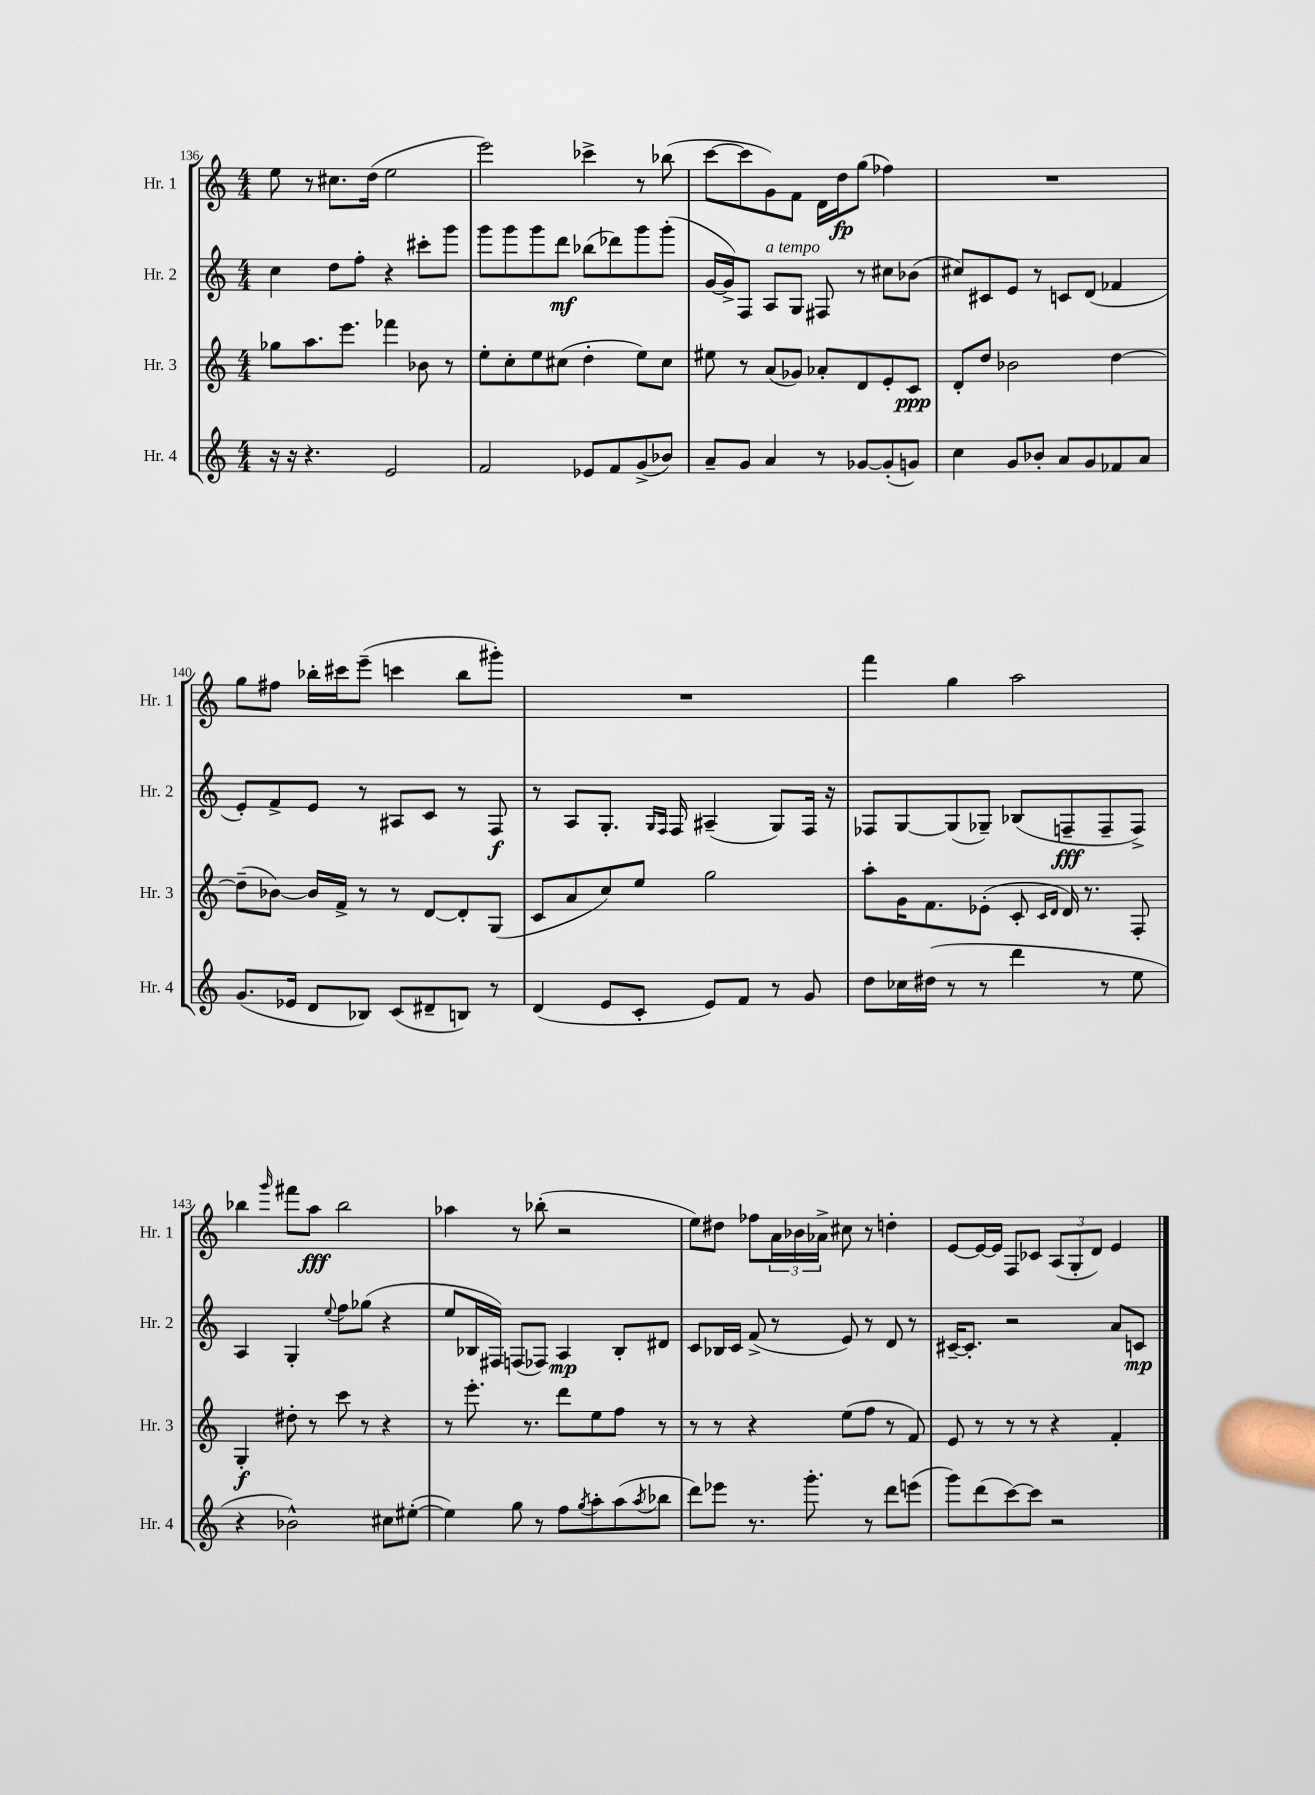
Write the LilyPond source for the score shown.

<<
\new StaffGroup <<
\new Staff = "s0" \with { instrumentName = "Hr. 1" shortInstrumentName = "Hr. 1" } {
    \clef treble \key c \major \numericTimeSignature \time 4/4
    e''8 r8 cis''8. d''16( e''2 |
    e'''2) ces'''4-> r8 bes''8( |
    c'''8~ c'''8 g'8) f'8 d'16 d''16\fp g''8( fes''4) |
    R1 |
    g''8 fis''8 bes''16-. cis'''16 e'''8--( c'''4 bes''8 gis'''8-.) |
    R1 |
    f'''4 g''4 a''2 |
    bes''4 \grace { g'''16 } fis'''8 a''8\fff bes''2 |
    aes''4 r8 bes''8-.( r2 |
    e''8) dis''8 fes''8 \tuplet 3/2 { a'16 bes'16 aes'16-> } cis''8 r8 d''4-. |
    e'8~ e'16~ e'16 f8 ces'8 \tuplet 3/2 { a8( g8-. d'8) } e'4 \bar "|." |
}
\new Staff = "s1" \with { instrumentName = "Hr. 2" shortInstrumentName = "Hr. 2" } {
    \clef treble \key c \major \numericTimeSignature \time 4/4
    c''4 d''8 f''8-. r4 cis'''8-. g'''8 |
    g'''8 g'''8 g'''8 d'''8\mf bes''8( des'''8) g'''8 g'''8-.( |
    g'16~ g'16->) f8 a8^\markup { \italic "a tempo" } g8 fis8 r8 cis''8 bes'8( |
    cis''8) cis'8 e'8 r8 c'8 d'8( fes'4 |
    e'8-.) f'8-> e'8 r8 ais8 c'8 r8 f8\f |
    r8 a8 g8.-. \grace { g16 f16 } f16 ais4--( g8) f16 r16 |
    fes8 g8~ g8( ges8--) bes8( f8--\fff f8-- f8->) |
    a4 g4-. \appoggiatura { e''8 } f''8 ges''8( r4 |
    e''8 bes16 fis16) f8( fes8) a4\mp bes8-. dis'8 |
    c'8 bes16 c'16 f'8->( r8 e'8) r8 d'8 r8 |
    cis'16~-- cis'8.-. r2 a'8 c'8\mp \bar "|." |
}
\new Staff = "s2" \with { instrumentName = "Hr. 3" shortInstrumentName = "Hr. 3" } {
    \clef treble \key c \major \numericTimeSignature \time 4/4
    ges''8 a''8. e'''8. fes'''4 bes'8 r8 |
    e''8-. c''8-. e''8 cis''8( d''4-. e''8) cis''8 |
    eis''8 r8 a'8( ges'8) aes'8-. d'8 e'8-. c'8\ppp |
    d'8-. d''8 bes'2 d''4~ |
    d''8--( bes'8~) bes'16 f'16-> r8 r8 d'8~ d'8-. g8( |
    c'8 a'8 c''8) e''8 g''2 |
    a''8-. g'16 f'8. ees'8-.( c'8-. \grace { c'16 d'16 } d'16) r8. f8-. |
    g4-.\f dis''8-. r8 c'''8 r8 r4 |
    r8 e'''8.-. r8. d'''8 e''8 f''8 r8 |
    r8 r8 r4 e''8( f''8 r8 f'8) |
    e'8 r8 r8 r8 r4 f'4-. \bar "|." |
}
\new Staff = "s3" \with { instrumentName = "Hr. 4" shortInstrumentName = "Hr. 4" } {
    \clef treble \key c \major \numericTimeSignature \time 4/4
    r16 r16 r4. e'2 |
    f'2 ees'8 f'8 g'8->( bes'8) |
    a'8-- g'8 a'4 r8 ges'8~ ges'8-.( g'8) |
    c''4 g'8 bes'8-. a'8 g'8 fes'8 a'8 |
    g'8.( ees'16 d'8 bes8) c'8( dis'8-- b8) r8 |
    d'4( e'8 c'8-. e'8) f'8 r8 g'8 |
    d''8 ces''16 dis''16( r8 r8 d'''4 r8 e''8 |
    r4 bes'2-^) cis''8 eis''8~-.( |
    eis''4) g''8 r8 f''8 \acciaccatura { g''8 } a''8-. a''8( \acciaccatura { a''8 } bes''8 |
    d'''8) ees'''8 r8. g'''8.-. r8 d'''8 e'''8( |
    g'''8) d'''8( c'''8~) c'''8 r2 \bar "|." |
}
>>
>>
\layout { \context { \Score currentBarNumber = #136 } }
